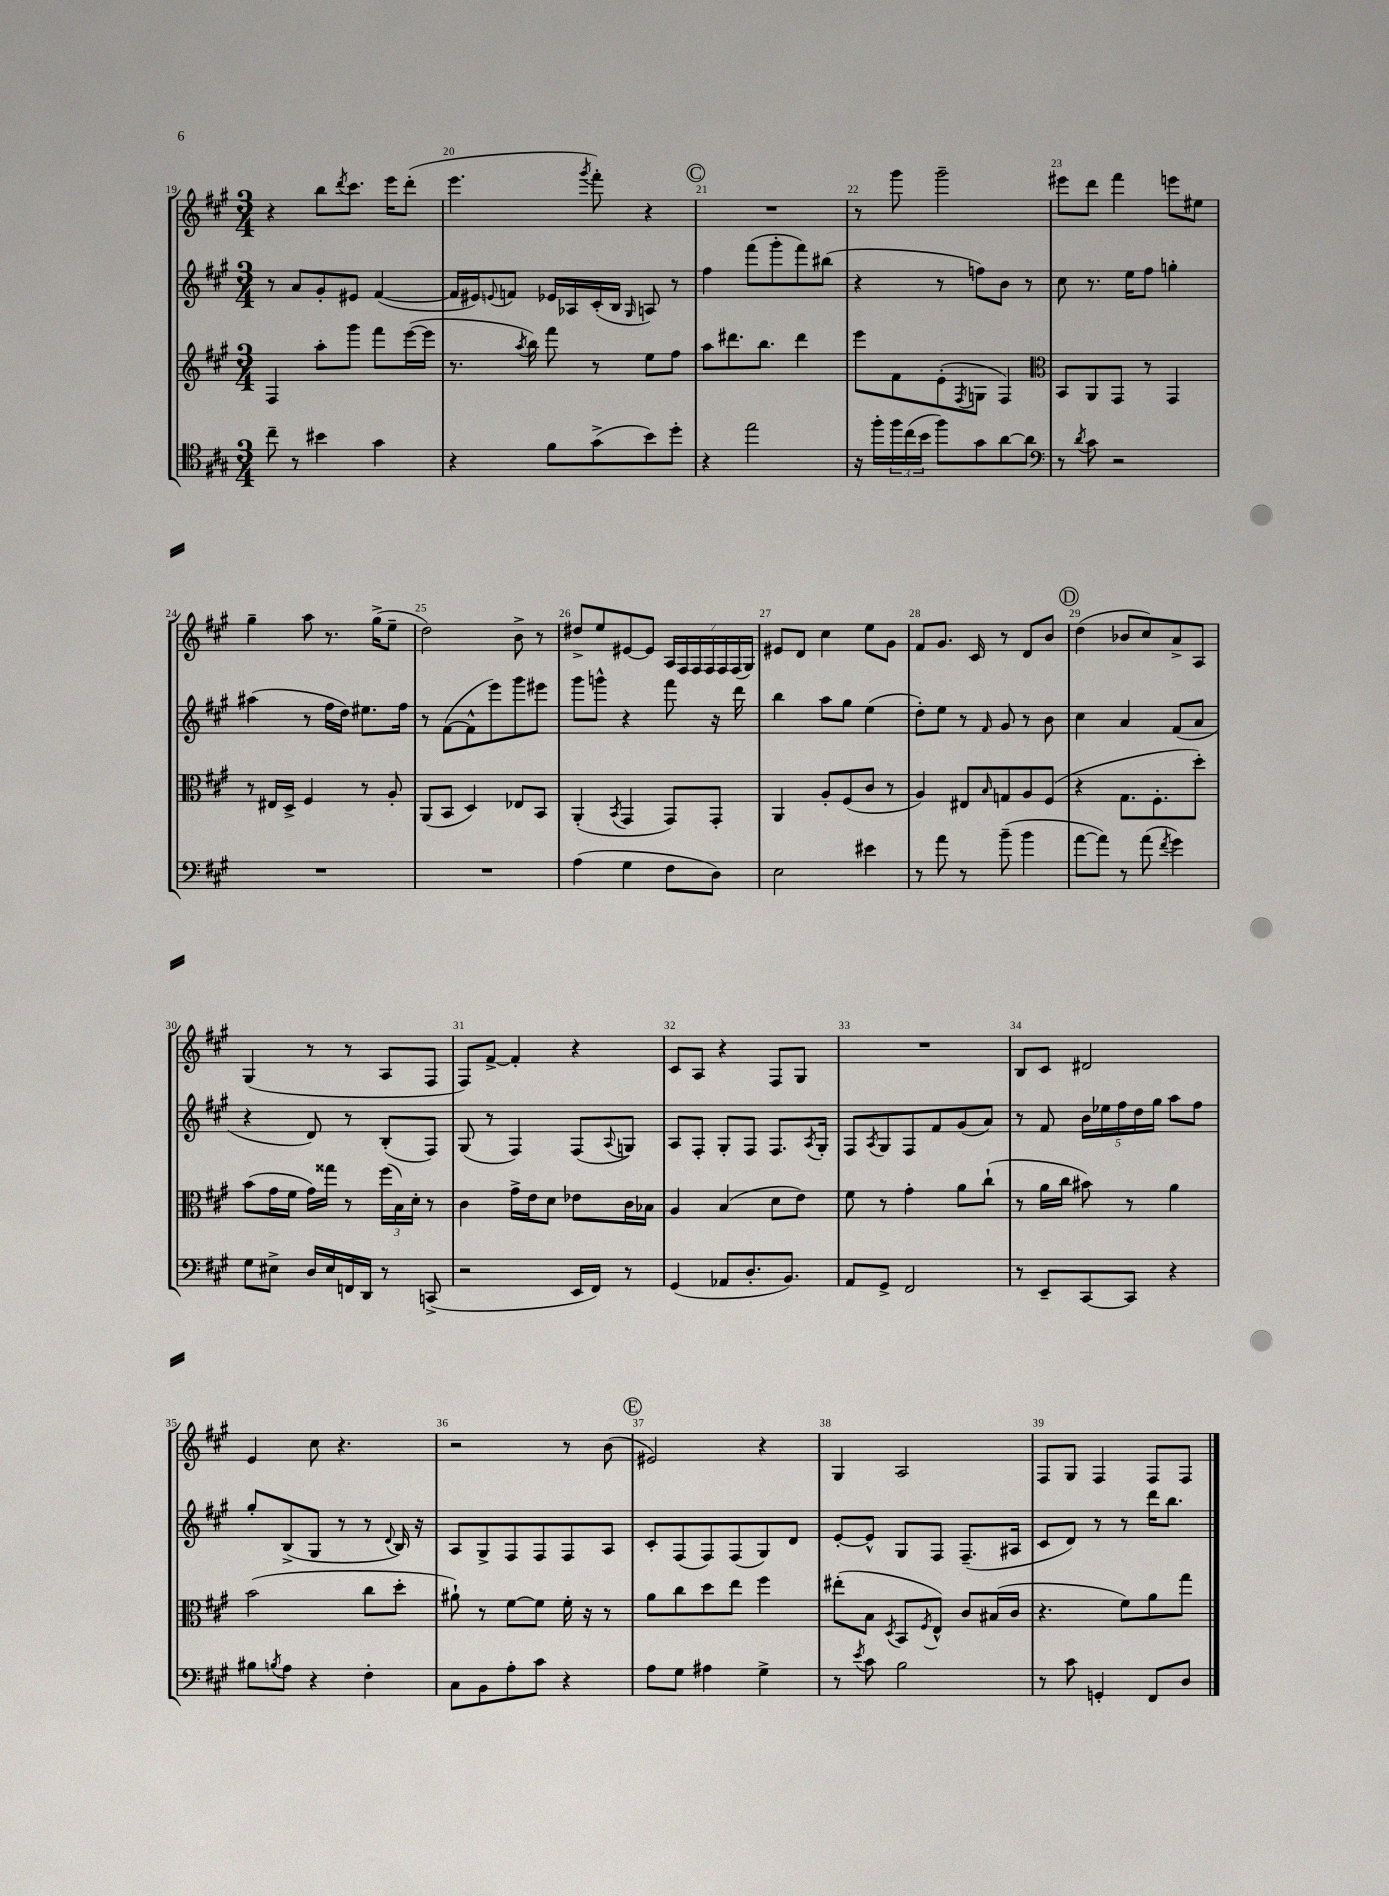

**kern	**kern	**kern	**kern
*staff4	*staff3	*staff2	*staff1
*clefC4	*clefG2	*clefG2	*clefG2
*k[f#c#g#]	*k[f#c#g#]	*k[f#c#g#]	*k[f#c#g#]
*M3/4	*M3/4	*M3/4	*M3/4
8cc#~	4F#	8r	4r
8r	.	8a	.
4b#	8aa'	8g#'	8bb
.	.	.	8qddd
.	8ggg#	8e#	8.ccc#
4g#	8fff#	([4f#	.
.	.	.	16eee
.	([16eee	.	(8ddd'
.	16eee]	.	.
=	=	=	=
4r	8.r	16f#]	4.eee
.	.	16e#)	.
.	.	8qqe	.
.	.	8f	.
.	8qaa	.	.
.	16bb)	.	.
8f#	8fff#	16e-	.
.	.	16A-	.
.	.	.	8qggg#
(8g#^	8r	(16c#'	8fff#')
.	.	16B	.
.	.	16qqG#	.
8b)	8ee	8A)	4r
8dd'	8ff#	8r	.
=	=	=	=
4r	8aa	4ff#	2.r
.	8.ddd#	.	.
2ee	.	(8fff#	.
.	8.bb	.	.
.	.	8ggg#'	.
.	4ddd#	8fff#)	.
.	.	(8bb#	.
=	=	=	=
16r	8eee	4r	8r
16ff#'	.	.	.
24ff#	8f#	.	8ggg#
(24cc#	.	.	.
24b	.	.	.
8ff#)	(8e'	8r	2ggg#~
.	8qF#	.	.
8g#	8G	8ff)	.
[8a	4F#)	8b	.
8a]	.	8r	.
=	=	=	=
*clefF4	*clefC3	*	*
8r	8BB	8cc#	8eee#
8qd	.	.	.
8c#	8AA	8.r	8ddd
2r	8GG#	.	4fff#
.	.	16ee	.
.	8r	8ff#	.
.	4GG#	4gg'	8eee
.	.	.	8ee#
=	=	=	=
2.r	8r	(4aa#	4gg#~
.	16E#	.	.
.	16D^	.	.
.	4F#	8r	8aa
.	.	16ff#	8.r
.	.	16dd)	.
.	8r	8.ee#	.
.	.	.	(16gg#^
.	8A'	.	8ee~
.	.	16ff#	.
=	=	=	=
2.r	(8AA	8r	2dd)
.	8BB	([8f#	.
.	4D)	8f#^^]	.
.	.	8eee)	.
.	8E-	8ggg#	8b^
.	8BB	8eee#	8r
=	=	=	=
(4A	(4AA'	8ggg#	8dd#^
.	.	8ggg^^	8ee
.	8qBB	.	.
4G#	4GG#	4r	[8e#
.	.	.	8e#]
8F#	8GG#)	8fff#	28A
.	.	.	28F#
.	.	.	28F#
.	.	.	28F#
8D)	8GG#'	16r	.
.	.	.	28F#
.	.	.	(28F#
.	.	16ddd	.
.	.	.	28G#)
=	=	=	=
2E	4AA	4bb	8e#
.	.	.	8d
.	8A'	8aa	4cc#
.	(8F#	8gg#	.
4e#	8c#	(4ee	8ee
.	8r	.	8g#
=	=	=	=
8r	4A)	8dd')	8f#
8a	.	8ee	8.g#
8r	8E#	8r	.
.	.	.	16c#
.	16qqB	16qqf#	.
(8b~	8G	8g#	8r
4b	8A	8r	8d
.	(8F#	8b	8b
=	=	=	=
[8a	4r	4cc#	(4dd
8a])	.	.	.
8r	8.G#	4a	8b-
(8a	.	.	8cc#)
.	8.F#'	.	.
8qf#	.	.	.
4g#)	.	(8f#	8a^
.	8dd')	8a	8A
=	=	=	=
8G#	(8b	4r	(4G#
8E#^	16g#	.	.
.	16f#	.	.
16D	16g#)	8d)	8r
16E#	16gg##	.	.
16FF	8r	8r	8r
16DD	.	.	.
8r	(24ff#	(8B'	8A
.	24B)	.	.
.	24d'	.	.
(8CC^	8r	8F#)	8F#
=	=	=	=
2r	4c#	(8G#	8F#)
.	.	8r	[8f#^
.	16g#^	4F#)	4f#']
.	16e	.	.
.	8d	.	.
16EE	8e-	(8F#	4r
16FF#)	.	.	.
.	.	8qqA	.
8r	16c#	8G)	.
.	16B-	.	.
=	=	=	=
(4GG#	4A	8A	8c#
.	.	8F#'	8A
8AA-	(4B	8G#'	4r
8.D'	.	8F#	.
.	8d	8.F#	8F#
8.BB)	.	.	.
.	8e)	.	8G#
.	.	8qA	.
.	.	16G#'	.
=	=	=	=
8AA	8f#	8F#	2.r
.	.	8qA	.
8GG#^	8r	8G#	.
2FF#	4g#'	8F#	.
.	.	8f#	.
.	8a	(8g#	.
.	(8cc#`	8a)	.
=	=	=	=
8r	8r	8r	8B
8EE~	16a	8f#	8c#
.	16cc#	.	.
[8CC#	8b#)	20b	2d#
.	.	20ee-	.
.	.	20ff#	.
8CC#]	8r	.	.
.	.	20dd	.
.	.	20gg#	.
4r	4a	8aa	.
.	.	8ff#	.
=	=	=	=
8B#	(2b	8gg#'	4e
8qB	.	.	.
8A	.	(8B^	.
4r	.	8G#	8cc#
.	.	8r	4.r
4F#'	8cc#	8r	.
.	.	8qqd	.
.	8dd'	16B)	.
.	.	16r	.
=	=	=	=
8C#	8a#`)	8A	2r
8BB	8r	8G#^	.
8A'	[8f#	8F#	.
8c#	8f#]	8F#	.
4r	16f#'	8F#	8r
.	16r	.	.
.	8r	8A	(8b
=	=	=	=
8A	8a	8c#'	2e#)
8G#	8cc#	(8F#	.
4A#	8dd	8F#)	.
.	8ee	(8F#	.
4G#^	4ff#	8G#)	4r
.	.	8d	.
=	=	=	=
8r	(8ee#'	[8e'	4G#
8qe	.	.	.
8c#	8B	8e^^]	.
.	8qD	.	.
2B	8BB	8G#	2A
.	8qF#	.	.
.	8E^^)	8F#	.
.	8c#	(8.F#~	.
.	(16B#	.	.
.	16c#	16A#	.
=	=	=	=
8r	4.r	8c#	8F#
8c#	.	8d)	8G#
4GG'	.	8r	4F#
.	8f#)	8r	.
8FF#	8a	16ddd	8F#
.	.	8.bb	.
8D	8gg#	.	8F#
==	==	==	==
*-	*-	*-	*-
